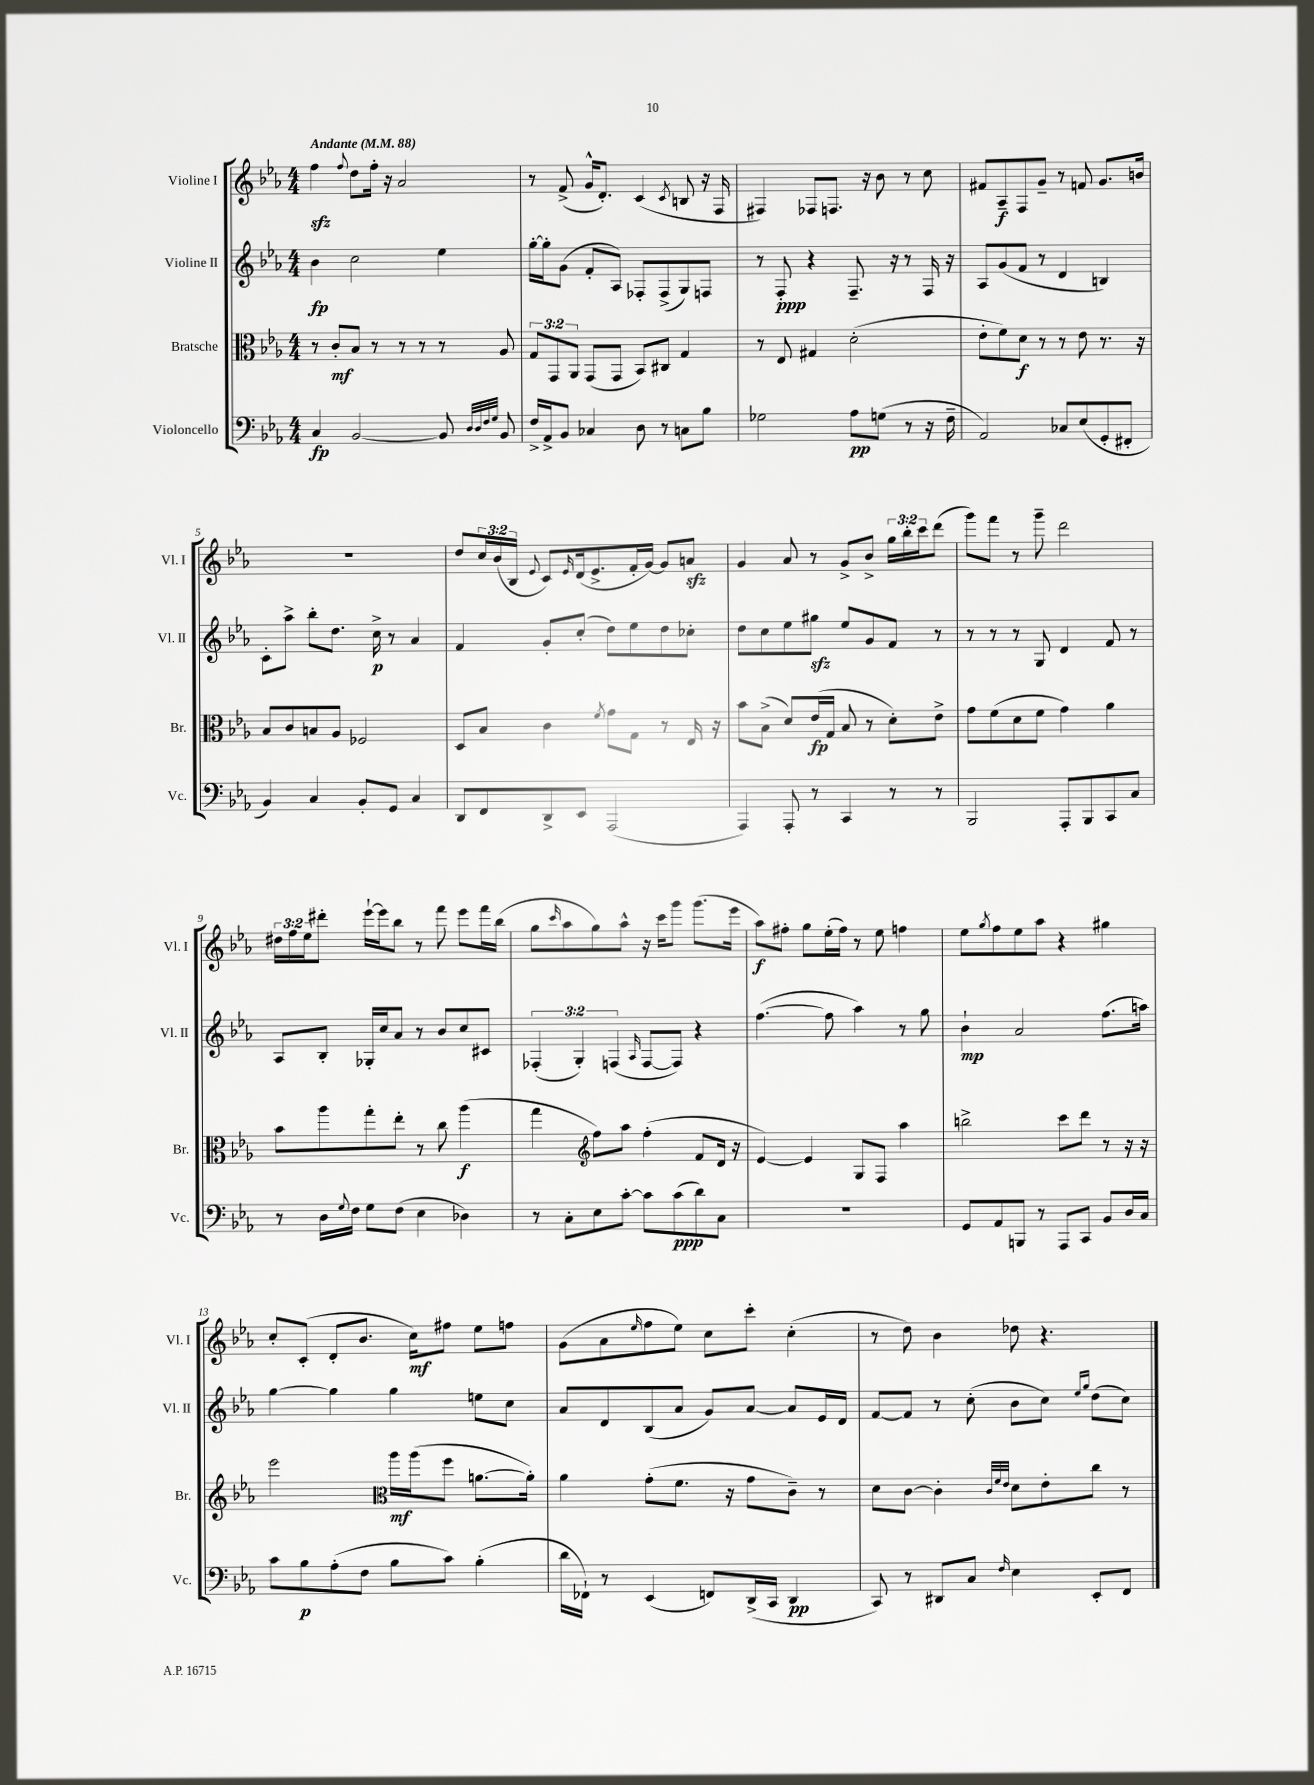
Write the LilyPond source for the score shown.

<<
\new StaffGroup <<
\new Staff = "s0" \with { instrumentName = "Violine I" shortInstrumentName = "Vl. I" } {
    \clef treble \key ees \major \numericTimeSignature \time 4/4 \override Staff.TupletNumber.text = #tuplet-number::calc-fraction-text \tempo "Andante" 4 = 88
    f''4\sfz \appoggiatura { f''8 } d''8 f''16-. r16 aes'2 |
    r8 f'8->( g'16-^ d'8.-.) c'4( \acciaccatura { c'8 } b8 r16 f16 |
    fis4) fes8 f8. r16 bes'8 r8 c''8 |
    fis'8 aes8--\f f8 g'8-- r8 f'8 g'8. b'16 |
    R1 |
    d''8 \tuplet 3/2 { c''16 bes'16( bes16 } \appoggiatura { ees'8 } c'8) \grace { ees'16 } d'16( ees'8.-> f'16-. g'16~) g'8 a'8\sfz |
    g'4 aes'8 r8 g'8-> bes'8-> \tuplet 3/2 { g''16 bes''16-. c'''16 } d'''8( |
    g'''8) f'''8 r8 g'''8-- d'''2 |
    \tuplet 3/2 { dis''16 f''16 ees''16 } dis'''8-. ees'''16~-! ees'''16 bes''8 r8 f'''8 ees'''8 f'''16 bes''16( |
    g''8 \grace { c'''16 } aes''8 g''8) aes''8-^ r16 c'''16 g'''8 g'''8.( ees'''16 |
    aes''8\f) fis''8-. g''8 ees''16-.( fis''16) r8 ees''8 f''4 |
    ees''8 \acciaccatura { g''8 } f''8 ees''8 aes''8 r4 gis''4 |
    c''8-. c'8-.( d'8-. bes'8. c''16\mf) fis''8 ees''8 f''8 |
    g'8( aes'8 \grace { ees''16 } f''8 ees''8) c''8 c'''8-. c''4-.( |
    r8 d''8) bes'4 des''8 r4. \bar "|." |
}
\new Staff = "s1" \with { instrumentName = "Violine II" shortInstrumentName = "Vl. II" } {
    \clef treble \key ees \major \numericTimeSignature \time 4/4 \override Staff.TupletNumber.text = #tuplet-number::calc-fraction-text
    bes'4\fp c''2 ees''4 |
    g''16~-. g''16-. g'8( f'8-. aes8) fes8-. fes8->( g8) f8 |
    r8 f8-.\ppp r4 f8.-- r16 r8 f16 r16 |
    aes8 g'8( f'8 r8 d'4 b4) |
    c'8-. aes''8-> bes''8-. d''8. c''16->\p r8 aes'4 |
    f'4 g'8-. c''8-.( d''8) ees''8 d''8 ces''8-. |
    d''8 c''8 ees''8 gis''8\sfz ees''8 g'8 f'8 r8 |
    r8 r8 r8 g8 d'4 f'8 r8 |
    aes8 bes8-. ges16-. c''16 aes'8 r8 bes'8 c''8 cis'8 |
    \tuplet 3/2 { fes4-.( g4-.) f4( } \grace { aes16 } f8~ f8) r4 |
    f''4.~( f''8 aes''4) r8 g''8 |
    bes'4-!\mp aes'2 f''8.( a''16) |
    g''4~ g''4 g''4 e''8 c''8 |
    aes'8 d'8 bes8( aes'8 g'8) aes'8~ aes'8 ees'16 d'16 |
    f'8~ f'8 r8 c''8-.( bes'8 c''8) \grace { ees''16 g''16 } d''8( c''8) \bar "|." |
}
\new Staff = "s2" \with { instrumentName = "Bratsche" shortInstrumentName = "Br." } {
    \clef alto \key ees \major \numericTimeSignature \time 4/4 \override Staff.TupletNumber.text = #tuplet-number::calc-fraction-text
    r8 c'8-.\mf bes8 r8 r8 r8 r8 aes8 |
    \tuplet 3/2 { g8 g,8 aes,8 } g,8( g,8 bes,8) cis8 g4 |
    r8 ees8 gis4 d'2-.( |
    ees'8-. f'8) d'8\f r8 r8 ees'8 r8. r16 |
    bes8 c'8 b8 aes8 fes2 |
    d8 bes8 c'4 \acciaccatura { f'8 } g'8 g8 r8 ees16 r16 |
    bes'8 bes8->( d'8) ees'16\fp( g16 bes8 r8 d'8-.) ees'8-> |
    g'8 f'8( d'8 f'8 g'4) aes'4 |
    bes'8 aes''8 g''8-. ees''8-. r8 c''8 aes''4\f( |
    g''4 \clef treble f''8) aes''8 f''4-.( f'8 d'16 r16 |
    ees'4~) ees'4 g8 f8 aes''4 |
    b''2-> c'''8 d'''8 r8 r16 r16 |
    ees'''2 \clef alto aes''16\mf aes''16( f''8 a'8.~ a'16-.) |
    aes'4 g'8-.( f'8. r16 g'8 c'8--) r8 |
    d'8 c'8~ c'4-. \grace { c'32 f'32 ees'32 } d'8 ees'8-. c''8 r8 \bar "|." |
}
\new Staff = "s3" \with { instrumentName = "Violoncello" shortInstrumentName = "Vc." } {
    \clef bass \key ees \major \numericTimeSignature \time 4/4
    c4\fp bes,2~ bes,8 \grace { d32 d32 f32 g32 } bes,8 |
    f16-> aes,16-> bes,8 ces4 d8 r8 c8 bes8 |
    ges2 aes8\pp g8( r8 r16 f16-- |
    aes,2) ces8 ees8( g,8-. fis,8-. |
    bes,4) c4 bes,8-. g,8 c4 |
    d,8 f,8 d,8-> ees,8 aes,,2( |
    aes,,4) aes,,8-. r8 c,4 r8 r8 |
    bes,,2 aes,,8-. bes,,8 c,8 c8 |
    r8 d16 \appoggiatura { g8 } f16 g8 f8( ees4 des4) |
    r8 c8-. ees8 c'8~-. c'8 c'8\ppp( d'8) c8 |
    R1 |
    g,8 aes,8 b,,8 r8 aes,,8 c,8 bes,8 d16 c16 |
    c'8 bes8\p aes8-.( f8 bes8 c'8) bes4-.( |
    d'16 fes,16-!) r8 ees,4( f,8) d,16->( c,16 d,4\pp |
    c,8) r8 dis,8 c8 \grace { f16 } ees4 ees,8-. f,8 \bar "|." |
}
>>
>>
